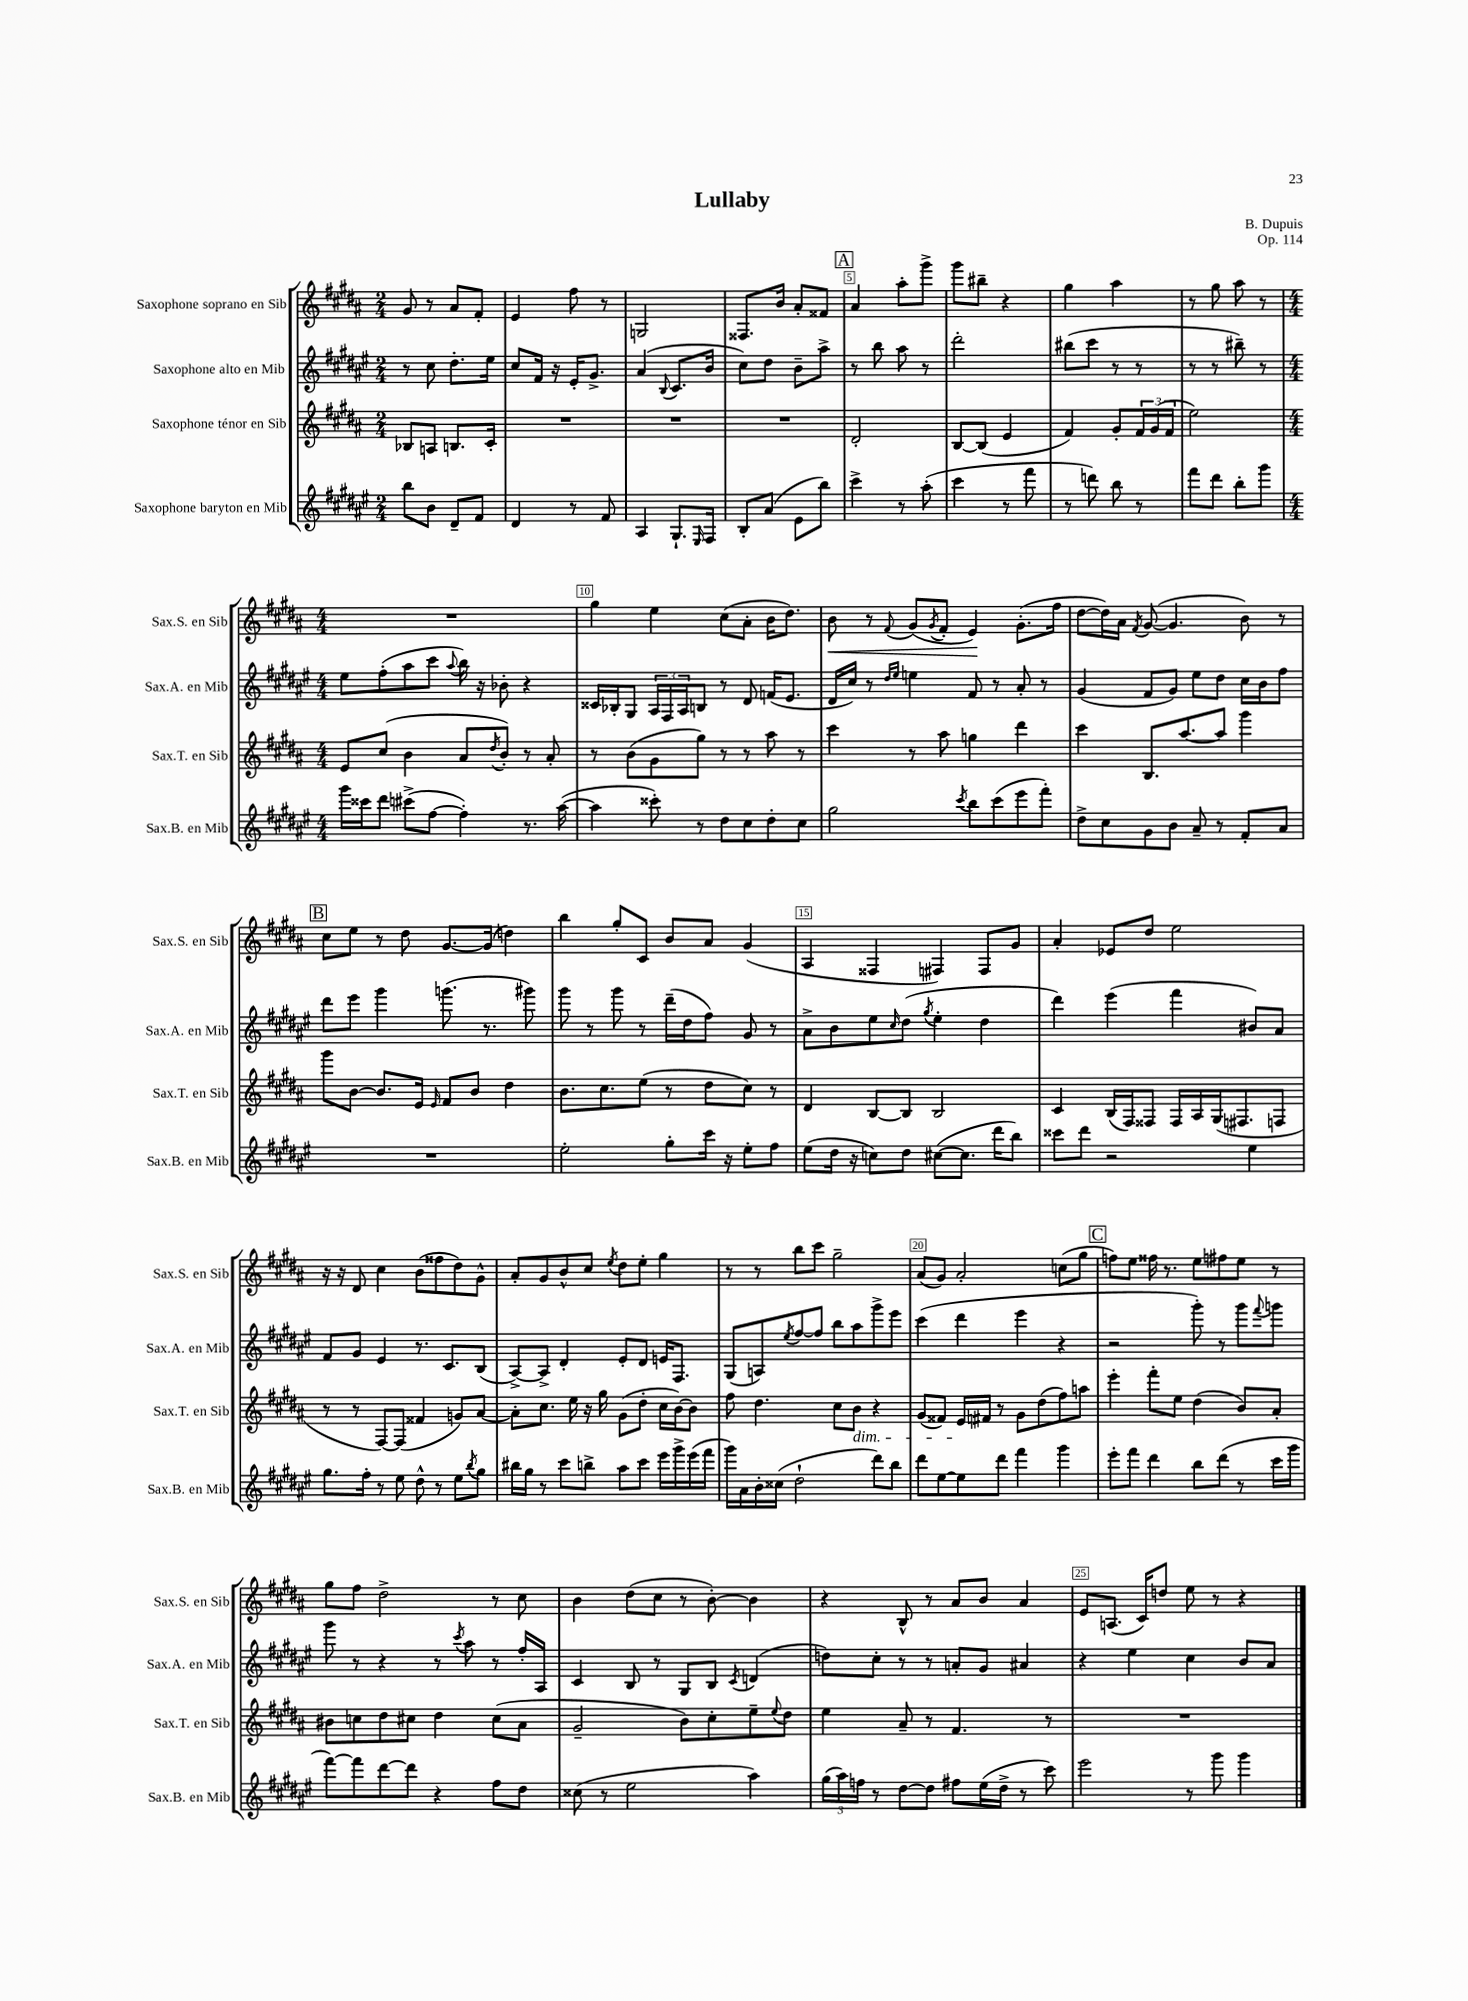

**kern	**kern	**kern	**kern
*staff4	*staff3	*staff2	*staff1
*clefG2	*clefG2	*clefG2	*clefG2
*k[f#c#g#d#a#e#]	*k[f#c#g#d#a#]	*k[f#c#g#d#a#e#]	*k[f#c#g#d#a#]
*M2/4	*M2/4	*M2/4	*M2/4
8bb	8B-	8r	8g#
8b	8A	8cc#	8r
8d#~	8.B	8.dd#'	8a#
8f#	.	.	8f#'
.	16c#'	16ee#	.
=	=	=	=
4d#	2r	8cc#	4e
.	.	16f#	.
.	.	16r	.
8r	.	16e#'	8ff#
.	.	8.g#^	.
8f#	.	.	8r
=	=	=	=
4A#	2r	(4a#	2G
.	.	8qqB	.
8.G#`	.	8.c#	.
16qqE#	.	.	.
16F#	.	16b	.
=	=	=	=
8B'	2r	8cc#)	8.F##
(8a#	.	8dd#	.
.	.	.	16b
8e#	.	8b~	8a#'
8bb)	.	8aa#^	8f##
=	=	=	=
4ccc#^	2d#'	8r	4a#
.	.	8bb	.
8r	.	8aa#	8aa#'
(8aa#'	.	8r	8ggg#^
=	=	=	=
4ccc#	[8B	2ddd#'	8ggg#
.	(8B]	.	8bb#~
8r	4e	.	4r
8fff#	.	.	.
=	=	=	=
8r	4f#)	(8bb#	4gg#
8ddd)	.	8ccc#	.
8bb	8g#'	8r	4aa#
8r	24f#	8r	.
.	(24g#	.	.
.	24f#	.	.
=	=	=	=
8fff#	2ee)	8r	8r
8ddd#	.	8r	8gg#
8bb'	.	8bb#~)	8aa#
8ggg#	.	8r	8r
=	=	=	=
*M4/4	*M4/4	*M4/4	*M4/4
16ggg#	8e	8ee#	1r
16ccc##	.	.	.
8ddd#	(8cc#	(8ff#'	.
(8ccc#^	4b	8aa#	.
[8ff#	.	8ccc#	.
.	.	8qqaa#	.
4ff#'])	8a#	16bb)	.
.	.	16r	.
.	8qdd#	.	.
.	8b')	8b-'	.
8.r	8r	4r	.
.	8a#'	.	.
([16aa#	.	.	.
=	=	=	=
4aa#]	8r	16c##	4gg#
.	.	16B-'	.
.	(8b	8G#	.
8ccc##')	8g#	24A#	4ee
.	.	24F#	.
.	.	24A#	.
8r	8gg#)	8B	.
8dd#	8r	8r	(8cc#
8cc#	8r	8d#	8a#'
8dd#'	8aa#	(16f	16b
.	.	8.e#	8.dd#)
8cc#	8r	.	.
=	=	=	=
2gg#	4ccc#	16d#	8b
.	.	16cc#)	.
.	.	8r	8r
.	.	16qqdd#	.
.	.	16qqee#	8qqf#
.	8r	4ee	(8g#
.	.	.	8qg#
.	8aa#	.	8f#'
8qccc#	.	.	.
8bb	4gg	8f#	4e)
(8ccc#	.	8r	.
8eee#	4ddd#	8a#'	(8.g#'
8fff#')	.	8r	.
.	.	.	16ff#
=	=	=	=
8dd#^	4ccc#	(4g#	[8dd#
8cc#	.	.	16dd#])
.	.	.	16a#
.	.	.	8qf#
8g#	8.B	8f#	([8g#
8b	.	8g#)	4.g#]
.	[8.aa#	.	.
8a#~	.	8ee#	.
8r	8aa#]	8dd#	.
8f#'	4ggg#	16cc#	8b)
.	.	16b	.
8a#	.	8ff#	8r
=	=	=	=
1r	8ggg#	8ddd#	8cc#
.	[8b	8eee#	8ee
.	8.b]	4ggg#	8r
.	.	.	8dd#
.	16e	.	.
.	16qqe	.	.
.	8f#	(8.ggg	[8.g#
.	8b	.	.
.	.	8.r	(16g#]
.	4dd#	.	4dd)
.	.	8ggg#)	.
=	=	=	=
2ee#'	8.b	8ggg#	4bb
.	.	8r	.
.	8.cc#	.	.
.	.	8ggg#	8gg#'
.	(8ee	8r	8c#
8gg#'	8r	(16ddd#~	8b
.	.	16dd#	.
16ccc#	8dd#	8ff#)	8a#
16r	.	.	.
8ee#'	8cc#)	8g#	(4g#
8ff#	8r	8r	.
=	=	=	=
(8ee#	4d#	8a#^	4A#
16dd#	.	8b	.
16r	.	.	.
8cc)	[8B	8ee#	4F##
.	.	16qqcc#	.
8dd#	8B]	(8dd#	.
.	.	8qgg#	.
([8cc#	2B	4ee#'	4F#)
8.cc#]	.	.	.
.	.	4dd#	8F#
16ddd#	.	.	.
8bb)	.	.	8g#
=	=	=	=
8ccc##	4c#	4ddd#)	4a#'
8ddd#	.	.	.
2r	(16B	(4eee#	8e-
.	16F#)	.	.
.	8F##	.	8dd#
.	16F##	4fff#	2ee
.	16A#	.	.
.	(16G#	.	.
.	8.F#	.	.
4ee#	.	8b#)	.
.	8F	8a#	.
=	=	=	=
8.gg#	8r	8f#	16r
.	.	.	16r
.	8r	8g#	8d#
16ff#'	.	.	.
8r	[8F#)	4e#	4cc#
8ee#	(8F#]	.	.
8dd#^^	4f##	8.r	(8b
8r	.	.	8ff##
.	.	8.c#	.
8ee#	8g)	.	8dd#)
8qbb	.	.	.
8gg#	[8a#	(8B	8g#^^
=	=	=	=
16bb#	8a#']	[8A#^)	8a#'
16gg#	.	.	.
8r	8.cc#	8A#^]	8g#
8ccc#	.	4d#'	8b^^
.	16ee	.	.
8bb^	16r	.	8cc#
.	16gg#	.	.
.	.	.	8qee
8aa#	(8g#	8e#'	8dd#
8ccc#	8dd#'	8d#	8ee'
16eee#	16cc#	16e	4gg#
16ggg#^	[16b)	8.F#	.
(16eee#	8b]	.	.
16fff#	.	.	.
=	=	=	=
16ggg#)	8ff#	(8G#	8r
16a#	.	.	.
16b'	4.dd#	8A)	8r
(16cc##	.	.	.
.	.	8qee#	.
2dd#`	.	[8ff#	8bb
.	.	8ff#]	8ccc#
.	8cc#	8bb	2gg#~
.	8b	8aa#	.
8ddd#)	4r	8ggg#^	.
8bb	.	8eee#	.
=	=	=	=
8ddd#	(8g#	(4ccc#	(8a#
[8ee#	8f##)	.	8g#)
8ee#]	16e	4ddd#	2a#'
.	16f#	.	.
8ddd#	8r	.	.
4fff#	8g#	4eee#	.
.	(8dd#	.	.
4ggg#	8ff#)	4r	(8cc
.	8aa	.	8gg#
=	=	=	=
8eee#'	4eee'	2r	8ff)
8fff#	.	.	8ee
4ddd#	8fff#'	.	16ff##
.	.	.	8.r
.	8ee	.	.
8bb	(4dd#	8ggg#')	8ee
(8ddd#	.	8r	8ff#
8r	8b)	8ggg#	8ee
.	.	8qqfff#	.
16ccc#	8a#'	8ggg	8r
16ggg#	.	.	.
=	=	=	=
[8fff#)	8b#	8ggg#	8gg#
8fff#]	8cc	8r	8ff#
[8ddd#	8dd#	4r	2dd#^
8ddd#]	8cc#	.	.
4r	4dd#	8r	.
.	.	8qccc#	.
.	.	8aa#	.
8ff#	(8cc#	8r	8r
8dd#	8a#	16ff#'	8cc#
.	.	16A#	.
=	=	=	=
(8cc##	2g#~	4c#	4b
8r	.	.	.
2ee#	.	8B	(8dd#
.	.	8r	8cc#
.	8b)	8G#	8r
.	8cc#'	8B	[8b')
.	.	8qc#	.
4aa#)	8ee~	(4d	4b]
.	8qqee	.	.
.	8dd#	.	.
=	=	=	=
(24gg#	4ee	8dd)	4r
24aa#)	.	.	.
24ff	.	.	.
8r	.	8cc#'	.
[8dd#	8a#~	8r	8B^^
8dd#]	8r	8r	8r
8ff#	4.f#	8a'	8a#
(16ee#	.	8g#	8b
16dd#^	.	.	.
8r	.	4a#	4a#
8ccc#)	8r	.	.
=	=	=	=
2eee#	1r	4r	8e
.	.	.	(8.A
.	.	4ee#	.
.	.	.	16c#)
.	.	.	8dd
8r	.	4cc#	8ee
8ggg#	.	.	8r
4ggg#	.	8b	4r
.	.	8a#	.
==	==	==	==
*-	*-	*-	*-
